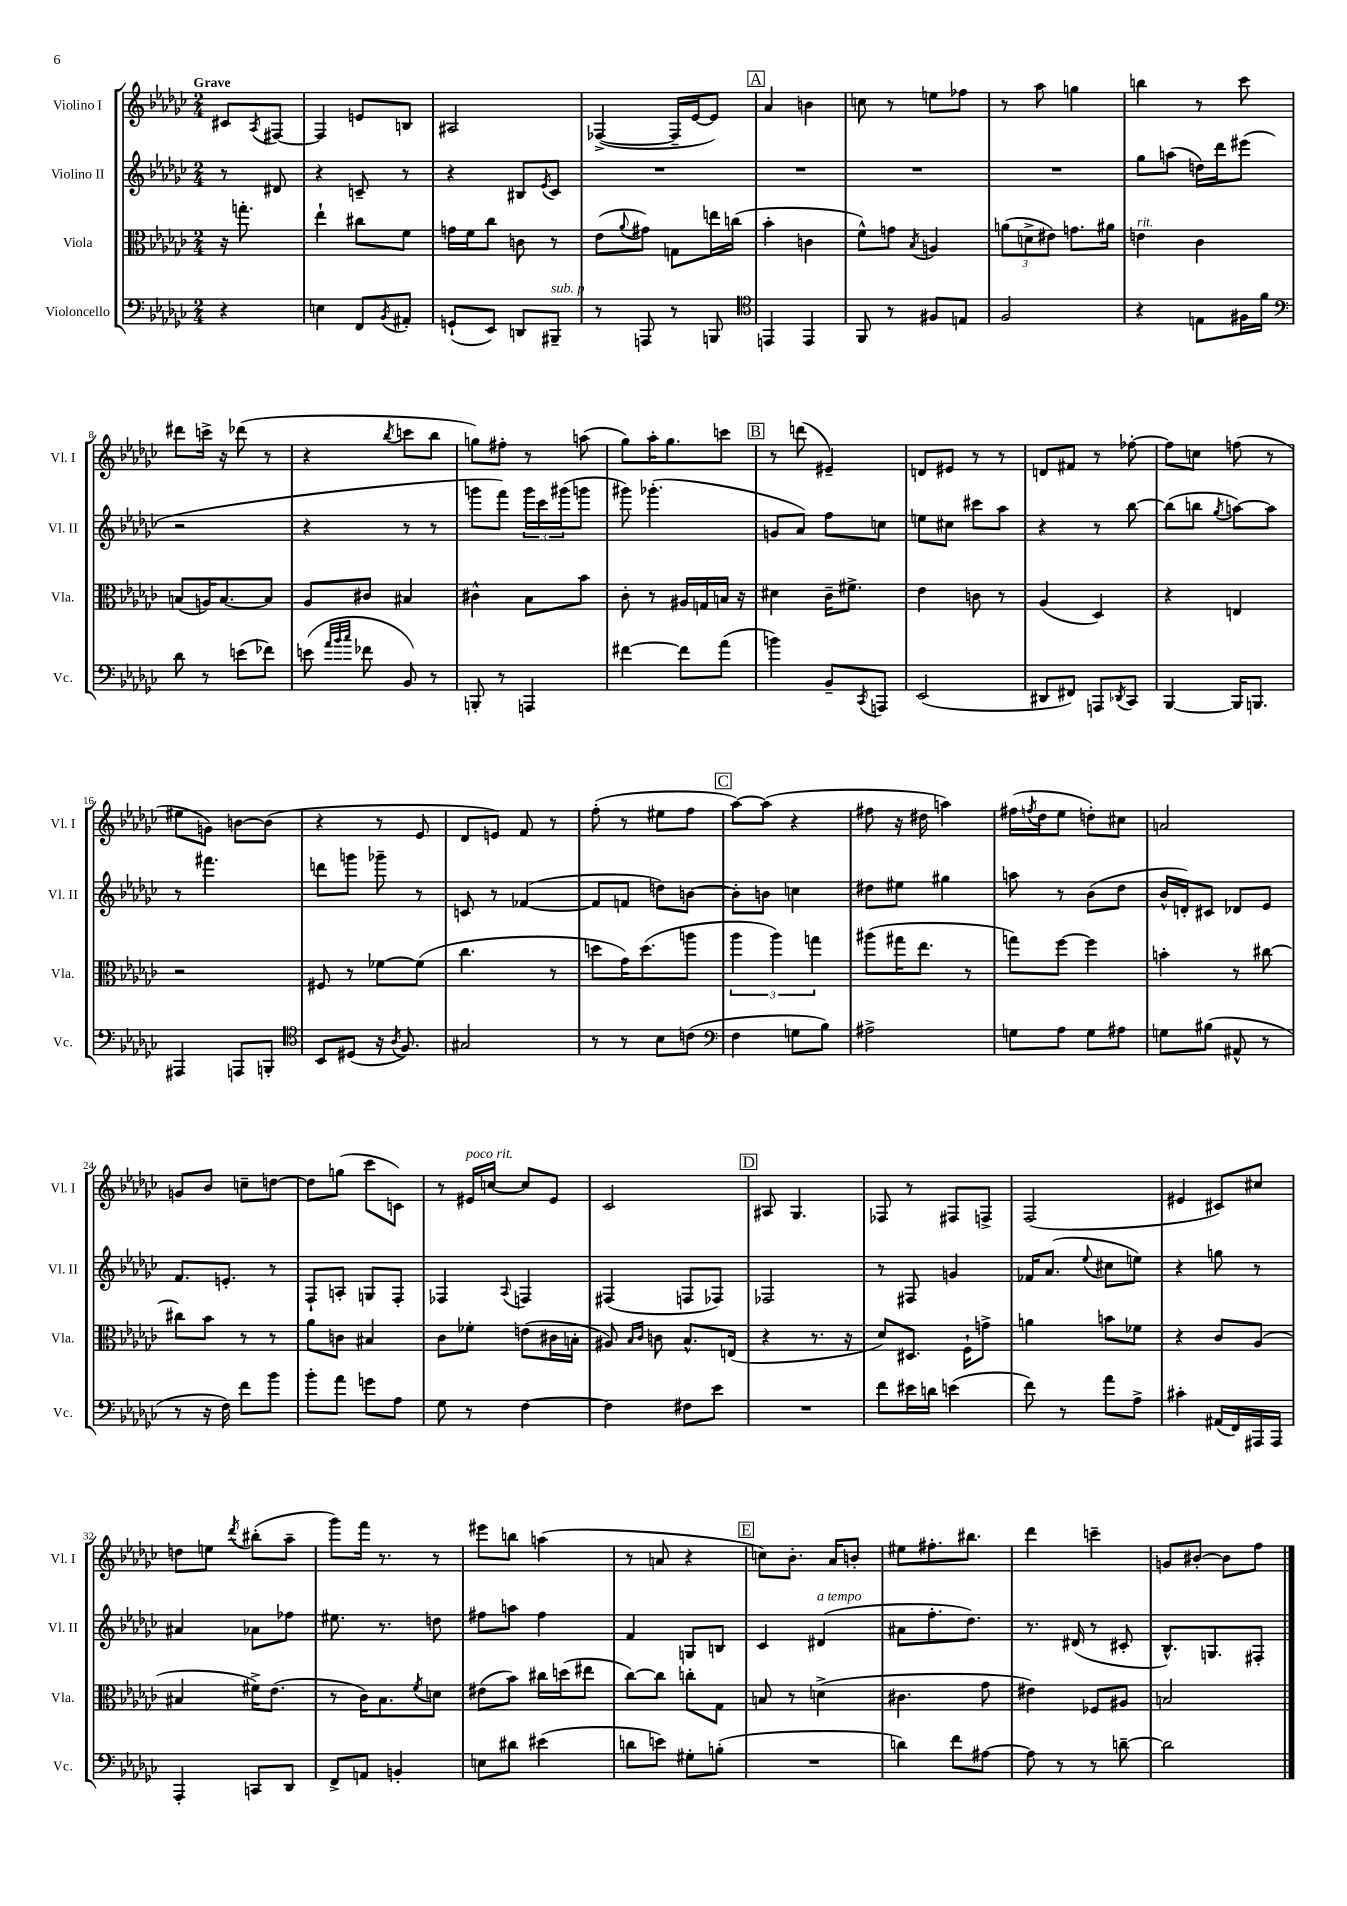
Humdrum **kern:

**kern	**kern	**kern	**kern
*part4	*part3	*part2	*part1
*staff4	*staff3	*staff2	*staff1
*I"Violoncello	*I"Viola	*I"Violino II	*I"Violino I
*I'Vc.	*I'Vla.	*I'Vl. II	*I'Vl. I
*clefF4	*clefC3	*clefG2	*clefG2
*k[b-e-a-d-g-c-]	*k[b-e-a-d-g-c-]	*k[b-e-a-d-g-c-]	*k[b-e-a-d-g-c-]
*M2/4	*M2/4	*M2/4	*M2/4
=	=	=	=
!	!	!	!LO:TX:a:B:t=Grave
4r	16r	8r	8c#X/L
.	8.ggn'\	.	.
.	.	.	8qA-/
.	.	8d#X/	[8F#X/J
=1	=1	=1	=1
4En\	4ee-`\	4r	4F#/]
8FF/L	8cc#X\L	8cn~/	8en/L
8qBB-/	.	.	.
8AA#X'/J	8f\J	8r	8Bn/J
=2	=2	=2	=2
(8GGn`/L	16gn\LL	4r	2A#X/
.	16f\J	.	.
8EE-/J)	8cc-\J	.	.
8DDn/L	8cn\	8B#X/L	.
.	.	8qe-/	.
!LO:TX:a:i:t=sub. p	!	!	!
8BBB#X~/J	8r	8c-/J	.
=3	=3	=3	=3
8r	(8e-\L	2r	([4F-X^/
.	8qqa-/	.	.
8AAAn/	8g#X\J)	.	.
8r	8Gn\L	.	16F-~/LL]
.	.	.	[16e-/J
8BBBn/	16een\L	.	8e-/J])
.	(16ccn\JJ	.	.
!!LO:REH:place=s1:t=A
=4	=4	=4	=4
*clefC4	*	*	*
4EEn/	4b-'\	2r	4a-/
4EE/	4cn\	.	4bn\
=5	=5	=5	=5
8FF/	8f^^\L)	2r	8ccn\
8r	8gn\J	.	8r
.	8qB-/	.	.
8F#X/L	4An/	.	8een\L
8En/J	.	.	8ff-X\J
=6	=6	=6	=6
2F/	(12an\L	2r	8r
.	12dn^\	.	.
.	.	.	8aa-\
.	12e#X\J)	.	.
.	8.gn\L	.	4ggn\
.	16a#X\Jk	.	.
=7	=7	=7	=7
!	!LO:TX:a:i:t=rit.	!	!
4r	4en\	8gg-\L	4bbn\
.	.	(8aan\J	.
8En\L	4c-\	16ddn\LL)	8r
.	.	16ddd-\J	.
16F#X\L	.	(8eee#X\J	8ccc-\
16f\JJ	.	.	.
!!LO:LB:g=z
=8	=8	=8	=8
*clefF4	*	*	*
8d-\	(8Bn/L	2r	8ddd#X\L
8r	16An/K)	.	16cccn^\Jk
.	[8.B/	.	16r
(8en\L	.	.	(8ddd-X\
8f-X\J)	8B/J]	.	8r
=9	=9	=9	=9
(8en\	8A-/L	4r	4r
32qqa-/LLL	.	.	.
32qqb-/	.	.	.
32qqcc-/JJJ	.	.	.
8f-X\	8c#X/J	.	.
.	.	.	8qbb-/
8BB-/)	4B#X/	8r	8cccn\L
8r	.	8r	8bb-\J
=10	=10	=10	=10
8BBBn'/	4c#X^^\	8gggn\L	8ggn\L)
8r	.	8fff\J)	8ff#X'\J
4AAAn/	8B-\L	24ggg\LL	8r
.	.	24ccc-\	.
.	.	(24ggg#X\J	.
.	8b-\J	8gggn\J	(8aan\
=11	=11	=11	=11
[4f#X\	8c-'\	8ggg#X\)	8gg-\L)
.	8r	(4.ggg-X'\	16aa-'\K
.	.	.	8.gg-\
8f#\L]	16A#X/LL	.	.
.	16Gn/	.	.
(8a-\J	16Bn/JJ	.	8cccn\J
.	16r	.	.
!!LO:REH:place=s1:t=B
=12	=12	=12	=12
4bn\)	4d#X\	8gn/L	8r
.	.	8a-/J)	(8dddn\
8BB-~/L	16c-~\KL	8ff\L	4e#X~/)
.	8.f#X^\J	.	.
8qCC-/	.	.	.
8AAAn/J	.	8ccn\J	.
=13	=13	=13	=13
(2EE-/	4e-\	8een\L	8dn/L
.	.	8cc#X\J	8e#X/J
.	8cn\	8ccc#X\L	8r
.	8r	8aa-\J	8r
=14	=14	=14	=14
8DD#X/L	(4A-/	4r	8dn/L
8FF#X/J)	.	.	8f#X/J
8AAAn/L	4D-/)	8r	8r
8qDD-X/	.	.	.
8CC-/J	.	[8bb-\	[8ff-X'\
=15	=15	=15	=15
[4BBB-/	4r	(8bb-\L]	8ff-\L]
.	.	8bbn\J	8ccn\J
.	.	8qgg-/	.
16BBB-/KL]	4En/	[8aan\L)	(8ffn\
8.BBBn/J	.	.	.
.	.	8aa\J]	8r
!!LO:LB:g=z
=16	=16	=16	=16
4AAA#X/	2r	8r	8ee#X\L
.	.	4.fff#X\	8gn\J)
8AAAn/L	.	.	[8bn\L
8BBBn'/J	.	.	(8b\J]
=17	=17	=17	=17
*clefC4	*	*	*
8BB-/L	8F#X/	8dddn\L	4r
(8D#X/J	8r	8gggn\J	.
16r	[8f-X\L	8ggg-X~\	8r
8qA-/	.	.	.
8.F/)	.	.	.
.	(8f-\J]	8r	8e-/
=18	=18	=18	=18
2G#X/	4.cc-\	8cn/	8d-/L
.	.	8r	8en/J)
.	.	([4f-X/	8f/
.	8r	.	8r
=19	=19	=19	=19
8r	8ddn\L	8f-/L]	(8ff'\
8r	16g-\K)	8fn/J	8r
.	(8.dd\	.	.
8B-\L	.	8ddn\L)	8ee#X\L
(8cn\J	8aan\J	[8bn\J	8ff\J
!!LO:REH:place=s1:t=C
=20	=20	=20	=20
*clefF4	*	*	*
4F\	6aa-\	8b'\L]	[8aa-\L)
.	.	8bn\J	(8aa-\J]
.	6aa-\)	.	.
8Gn\L	.	4ccn\	4r
.	6ggn\	.	.
8B-\J)	.	.	.
=21	=21	=21	=21
2A#X^\	(8aa#X\L	8dd#X\L	8ff#X\
.	16gg#X\K	8ee#X\J	16r
.	8.ee-\J	.	16dd#X\
.	.	4gg#X\	4aan\)
.	8r	.	.
=22	=22	=22	=22
8Gn\L	8ggn\L)	8aan\	(16ff#X\LL
.	.	.	8qffn/
.	.	.	16dd-\J
8A-\J	[8ff\J	8r	8ee-\J
8G\L	4ff\]	(8b-\L	8ddn'\L)
8A#X\J	.	8dd-\J	8cc#X\J
=23	=23	=23	=23
8Gn\L	4bn'\	16b-^^/LL	2an/
.	.	16dn'/J)	.
(8B#X\J	.	8c#X/J	.
8AA#X^^/	8r	8d-X/L	.
8r	[8cc#X\	8e-/J	.
!!LO:LB:g=z
=24	=24	=24	=24
8r	8cc#X\L]	8.f/L	8gn/L
16r	8b-\J	.	8b-/J
16F\)	.	8.en'/J	.
8f\L	8r	.	8ccn~\L
8b-\J	8r	8r	[8ddn\J
=25	=25	=25	=25
8b-'\L	8a-\L	8F`/L	8dd\L]
8a-\J	8cn\J	8An'/J	(8ggn\J
8gn\L	4B#X/	8Gn/L	8ccc-\L
8A-\J	.	8F'/J	8cn\J)
=26	=26	=26	=26
8G-\	8c-\L	4F-X/	8r
!	!	!	!LO:TX:a:i:t=poco rit.
8r	8f-X'\J	.	16e#X/LL
.	.	.	[16ccn/JJ
.	.	8qqA-/	.
[4F\	(8en\L	4Fn/	8cc/L]
.	16c#X\L	.	8e#/J
.	16Bn'\JJ	.	.
=27	=27	=27	=27
4F\]	8A#X/)	(4F#X/	2c-/
.	16qqB-/LL	.	.
.	16qqc-/JJ	.	.
.	8cn\	.	.
8F#X\L	8.B-^^/L	8Fn/L	.
8e-\J	.	8F-X/J)	.
.	(16En/Jk	.	.
!!LO:REH:place=s1:t=D
=28	=28	=28	=28
2r	4r	2F-X/	8A#X/
.	.	.	4.G-/
.	8.r	.	.
.	16r	.	.
=29	=29	=29	=29
8f\L	8d-/L)	8r	8F-X/
16e#X\L	8.D#X/J	8F#X/	8r
16dn\JJ	.	.	.
(4en\	.	4gn/	8F#X/L
.	16F`\KL	.	.
.	8gn^\J	.	8Fn^/J
=30	=30	=30	=30
8f\)	4an\	16f-X/KL	(2F/
.	.	(8.a-/J	.
8r	.	.	.
.	.	8qqee-/	.
8a-\L	8bn\L	8cc#X\L	.
8A-^\J	8f-X\J	8een\J)	.
=31	=31	=31	=31
4c#X'\	4r	4r	4e#X/
(16AA#X/LL	8c-/L	8ggn\	8c#X/L)
16FF/)	.	.	.
16AAA#X/	(8A-/J	8r	8cc#X/J
16AAA#/JJ	.	.	.
!!LO:LB:g=z
=32	=32	=32	=32
4AAA-'/	4B#X/	4a#X/	8ddn\L
.	.	.	8een\J
.	.	.	8qddd-/
8CCn/L	16f#X^\KL)	8a-X\L	(8bb#X'\L
.	(8.e-\J	.	.
8DD-/J	.	8ff-X\J	8aa-~\J
=33	=33	=33	=33
8FF^/L	8r	8.ee#X\	8ggg-\L)
8AAn/J	16c-\KL)	.	16fff\Jk
.	8.B-\	8.r	8.r
4BBn'/	.	.	.
.	8qf/	.	.
.	8dn\J	8ddn\	8r
=34	=34	=34	=34
8En\L	(8e#X\L	8ff#X\L	8eee#X\L
8d#X\J	8b-\J)	8aan\J	8bbn\J
(4e#X\	16cc#X\LL	4ff#\	(4aan\
.	(16ddn\J	.	.
.	8ee#X\J	.	.
=35	=35	=35	=35
8dn\L	[8cc-\L)	4f/	8r
8en\J)	8cc-\J]	.	8an/
8G#X'\L	8ccn'\L	8Gn/L	4r
(8Bn'\J	8G-\J	8Bn/J	.
!!LO:REH:place=s1:t=E
=36	=36	=36	=36
2r	8Bn/	4c-/	8ccn\L)
.	8r	.	8.b-'\J
!	!	!LO:TX:a:i:t=a tempo	!
.	(4dn^\	(4d#X/	.
.	.	.	16a-/KL
.	.	.	8bn'/J
=37	=37	=37	=37
4dn\)	4.c#X\	8a#X\L	8ee#X\L
.	.	8.ff'\	8.ff#X'\
8f\L	.	.	.
.	.	8.dd-\J)	8.bb#X\J
[8A#X\J	8g-\	.	.
=38	=38	=38	=38
8A#\]	4e#X\)	8.r	4ddd-\
8r	.	.	.
.	.	(16d#X/	.
8r	8F-X/L	8r	4cccn~\
[8dn~\	8A#X/J	8c#X'/	.
=39	=39	=39	=39
2d\]	2Bn/	8.B-^^/L)	8gn/L
.	.	.	[8b#X'/J
.	.	8.Gn/	.
.	.	.	8b#\L]
.	.	8F#X'/J	8ff\J
==	==	==	==
*-	*-	*-	*-
